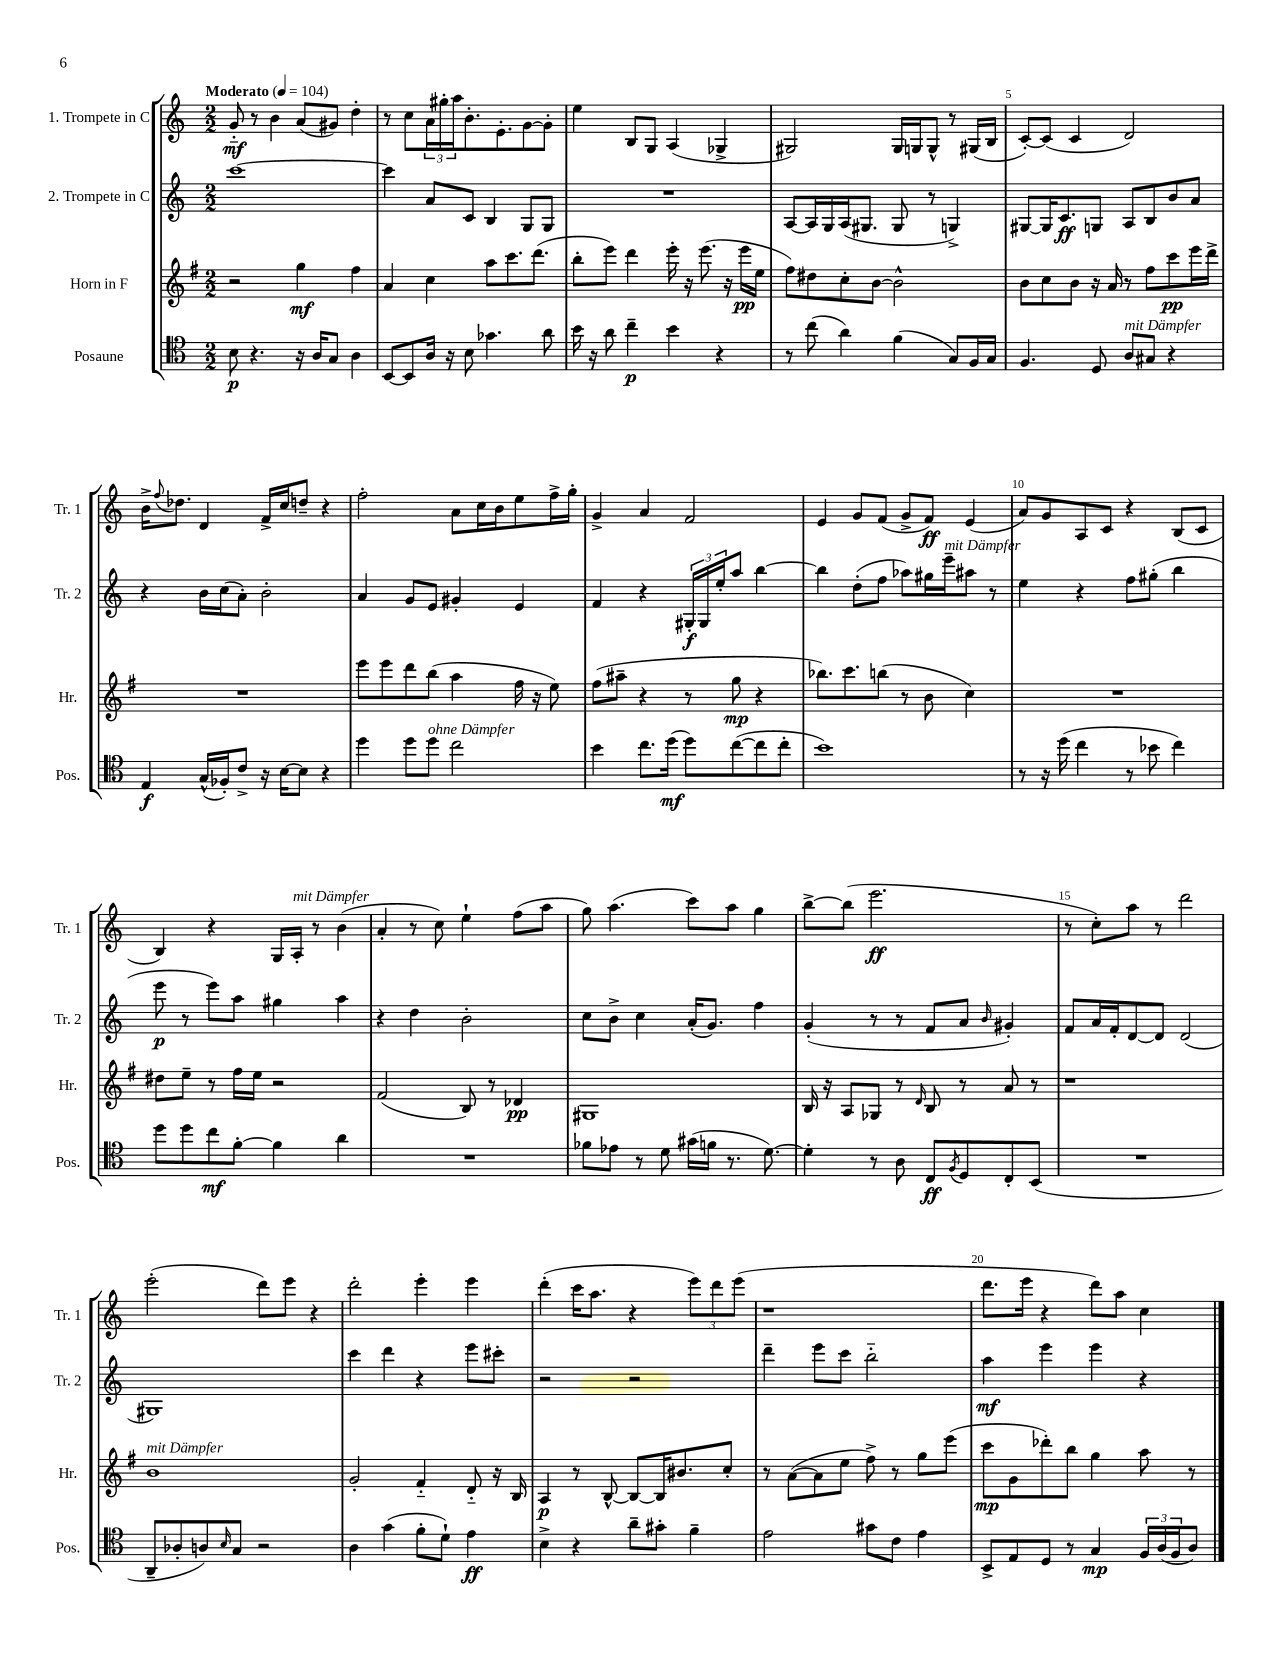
<<
\new StaffGroup <<
\new Staff = "s0" \with { instrumentName = "1. Trompete in C" shortInstrumentName = "Tr. 1" } {
    \clef treble \key c \major \numericTimeSignature \time 2/2 \tempo "Moderato" 4 = 104
    g'8-_\mf r8 b'4 a'8( gis'8) d''4-. |
    r8 c''8 \tuplet 3/2 { a'16 gis''16-. a''16 } b'8.-. e'8.-. g'8~ g'8-. |
    e''4 b8 g8 a4( ges4-> |
    gis2) gis16 g16 g8-^ r8 gis16( b16 |
    c'8~-.) c'8( c'4 d'2) |
    b'16-> \appoggiatura { f''8 } des''8. d'4 f'16-> c''16 d''8-- r4 |
    f''2-. a'8 c''16 b'16 e''8 f''16-> g''16-. |
    g'4-> a'4 f'2 |
    e'4 g'8 f'8( g'8-> f'8\ff) e'4( |
    a'8) g'8 a8 c'8 r4 b8( c'8 |
    b4) r4 g16 a16-.^\markup { \italic "mit Dämpfer" } r8 b'4( |
    a'4-. r8 c''8) e''4-! f''8( a''8 |
    g''8) a''4.( c'''8) a''8 g''4 |
    b''8~-> b''8( e'''2.\ff |
    r8 c''8-.) a''8 r8 d'''2 |
    e'''2-.( d'''8) e'''8 r4 |
    d'''2-. e'''4-. e'''4 |
    d'''4-.( c'''16 a''8. r4 \tuplet 3/2 { e'''8) d'''8 e'''8( } |
    r1 |
    d'''8. e'''16 r4 d'''8) a''8 c''4 \bar "|." |
}
\new Staff = "s1" \with { instrumentName = "2. Trompete in C" shortInstrumentName = "Tr. 2" } {
    \clef treble \key c \major \numericTimeSignature \time 2/2
    c'''1~ |
    c'''4 a'8 c'8 b4 g8 g8 |
    R1 |
    a8~ a16 g16 a16( gis8. gis8 r8 g4->) |
    gis8~ gis16 c'8.\ff g8 a8 b8 b'8 a'8 |
    r4 b'16 c''16( a'8-.) b'2-. |
    a'4 g'8 e'8 gis'4-. e'4 |
    f'4 r4 \tuplet 3/2 { gis16-.\f gis16 e''16-. } a''8 b''4~ |
    b''4 d''8-.( f''8 aes''8) gis''16 e'''16--^\markup { \italic "mit Dämpfer" } ais''8 r8 |
    e''4 r4 f''8 gis''8-.( b''4 |
    e'''8\p r8 e'''8) a''8 gis''4 a''4 |
    r4 d''4 b'2-. |
    c''8 b'8-> c''4 a'16-.( g'8.) f''4 |
    g'4-.( r8 r8 f'8 a'8 \grace { b'16 } gis'4-.) |
    f'8 a'16 f'16-. d'8~ d'8 d'2( |
    gis1) |
    c'''4 d'''4 r4 e'''8 cis'''8-. |
    r2 r2 |
    d'''4-- e'''8 c'''8 b''2-_ |
    a''4\mf e'''4 e'''4 r4 \bar "|." |
}
\new Staff = "s2" \with { instrumentName = "Horn in F" shortInstrumentName = "Hr." } {
    \clef treble \key g \major \numericTimeSignature \time 2/2
    r2 g''4\mf fis''4 |
    a'4 c''4 a''8 c'''8. d'''8.( |
    b''8-. e'''8) d'''4 e'''16-. r16 e'''8.( r16 e'''16\pp e''16 |
    fis''8) dis''8 c''8-. b'8~ b'2-^ |
    b'8 c''8 b'8 r16 a'16 r8 fis''8 c'''8\pp e'''16 d'''16-> |
    R1 |
    e'''8 e'''8 d'''8 b''8( a''4 fis''16 r16 e''8) |
    fis''8( ais''8-- r4 r8 g''8\mp r4 |
    bes''8.) c'''8. b''8( r8 b'8 c''4) |
    R1 |
    dis''8 e''8-- r8 fis''16 e''16 r2 |
    fis'2( b8) r8 des'4\pp |
    gis1 |
    b16 r16 a8 ges8 r8 \grace { d'16 } b8 r8 a'8 r8 |
    r1 |
    b'1^\markup { \italic "mit Dämpfer" } |
    g'2-. fis'4-_ d'8-_ r16 b16 |
    a4\p r8 b8~-^ b8~ b16 bis'8. c''8-. |
    r8 a'8~( a'8 e''8 fis''8->) r8 g''8 e'''8( |
    c'''8\mp g'8 des'''8-.) b''8 g''4 a''8 r8 \bar "|." |
}
\new Staff = "s3" \with { instrumentName = "Posaune" shortInstrumentName = "Pos." } {
    \clef tenor \key c \major \numericTimeSignature \time 2/2
    b8\p r4. r16 a16 g8 a4 |
    b,8~ b,8 a16 r16 b8 ges'4. a'8 |
    b'16 r16 a'8 c''4--\p b'4 r4 |
    r8 c''8( a'4) f'4( g8) f16 g16 |
    f4. d8 a8^\markup { \italic "mit Dämpfer" } gis8 r4 |
    e4\f g16-^( fes16-.) c'8-> r16 b16~ b8 r4 |
    d''4 d''8 d''8^\markup { \italic "ohne Dämpfer" } c''2 |
    b'4 c''8. d''16\mf( d''8) c''8~( c''8 c''8-. |
    b'1) |
    r8 r16 d''16( c''4 r8 bes'8 c''4) |
    d''8 d''8 c''8\mf f'8~-. f'4 a'4 |
    R1 |
    fes'8 ees'8 r8 d'8 gis'16( f'16 r8. d'8.~) |
    d'4-. r8 a8 c8\ff \acciaccatura { f8 } d8 c8-. b,8( |
    R1 |
    a,8-- aes8-. a8) \grace { b16 } g8 r2 |
    a4 g'4( f'8-. d'8-!) e'4\ff |
    b4-> r4 a'8-- gis'8-. f'4-- |
    e'2 gis'8 c'8 e'4 |
    b,8-> e8 d8 r8 g4\mp \tuplet 3/2 { f16 a16( f16 } a8) \bar "|." |
}
>>
>>
\layout { \context { \Score \override BarNumber.break-visibility = ##(#f #t #t) barNumberVisibility = #(every-nth-bar-number-visible 5) } }
